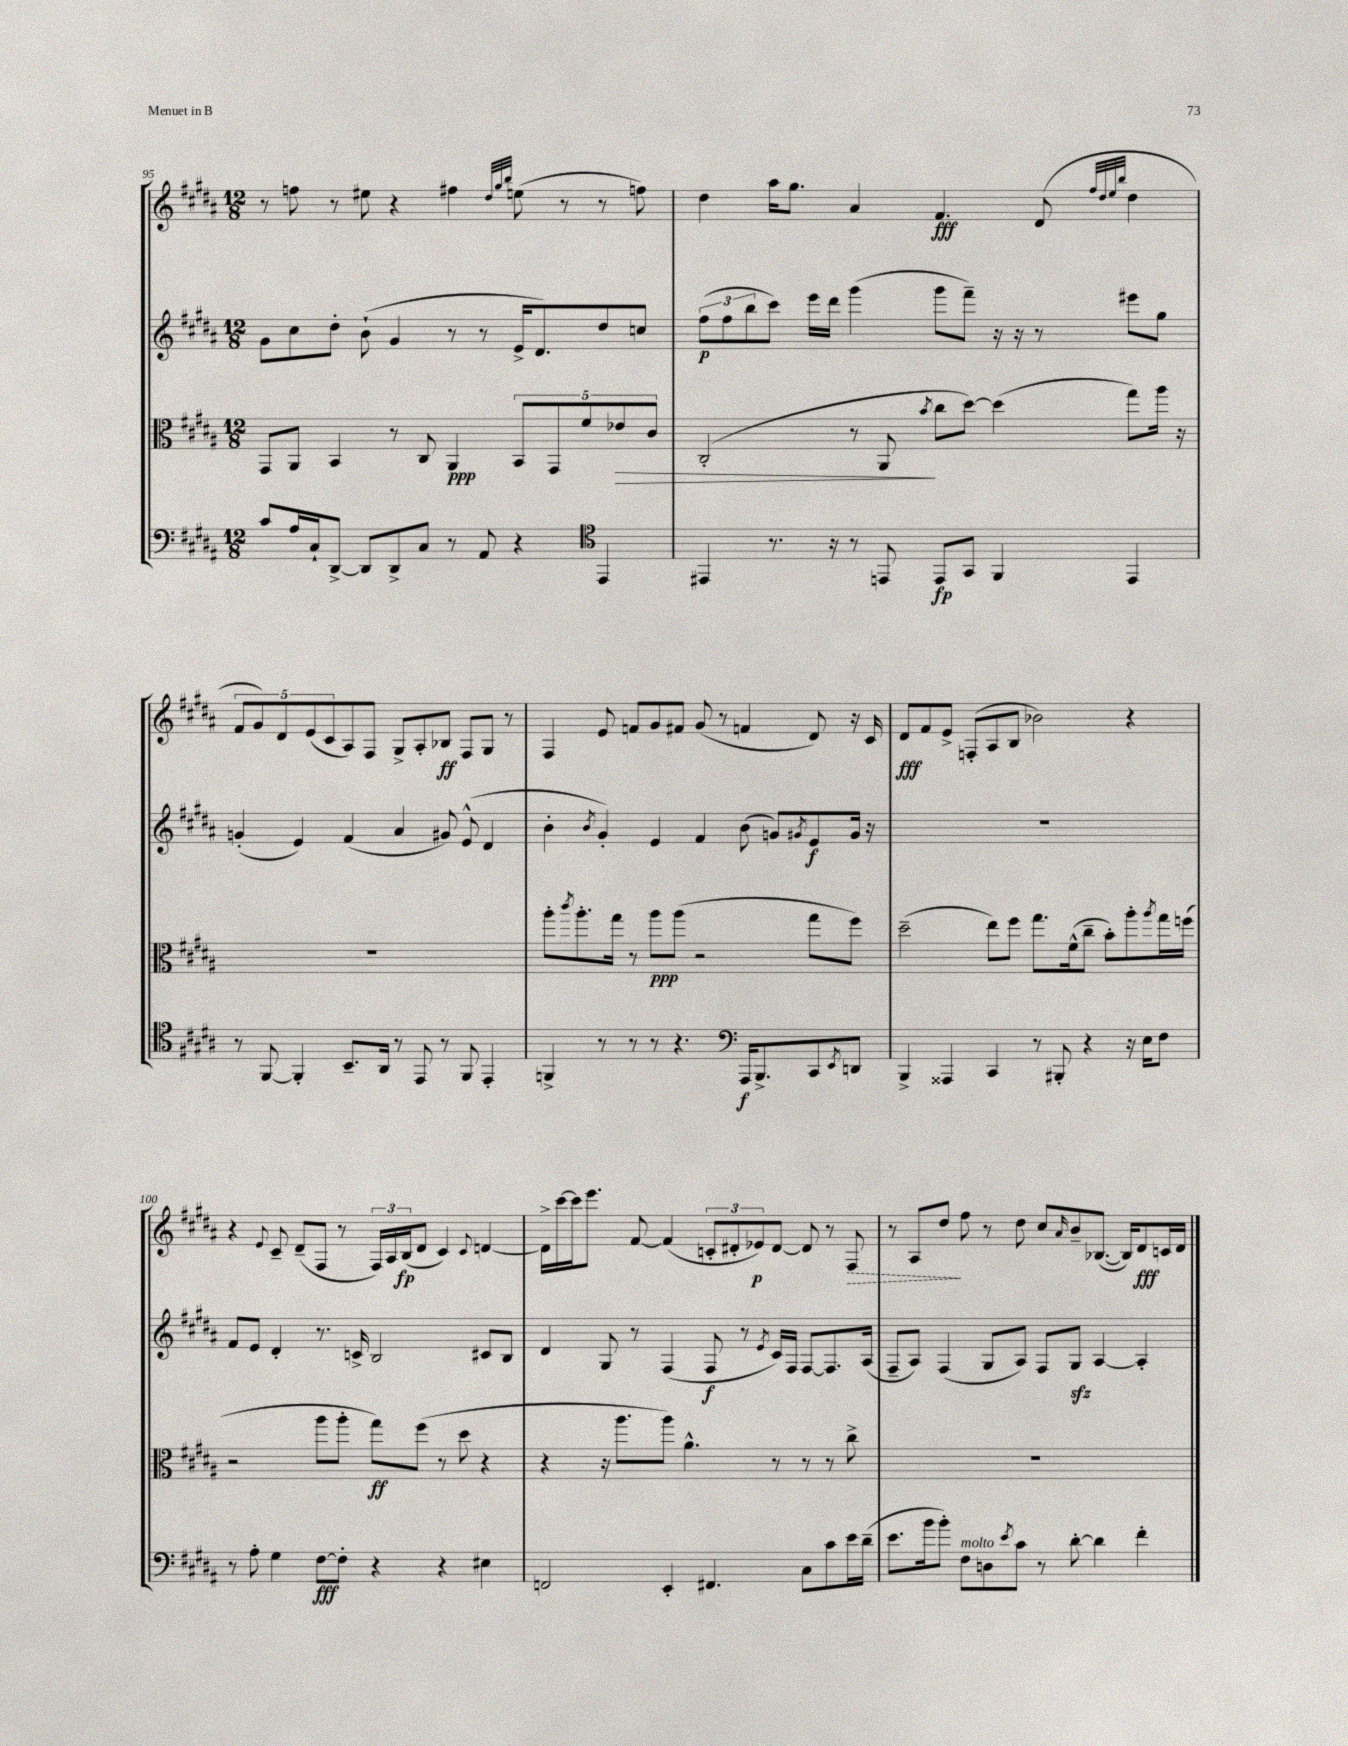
<<
\new StaffGroup <<
\new Staff = "s0" {
    \clef treble \key b \major \numericTimeSignature \time 12/8
    r8 f''8 r8 eis''8 r4 fis''4 \grace { dis''32 gis''32 b''32 } e''8( r8 r8 f''8) |
    dis''4 ais''16 gis''8. ais'4 fis'4.\fff dis'8( \grace { fis''32 dis''32 e''32 b''32 } dis''4 |
    \tuplet 5/4 { fis'8 gis'8) dis'8 e'8( cis'8 } ais8) fis8 gis8-> ais8-. bes8\ff fis8 gis8 r8 |
    fis4 e'8 f'8 gis'8 fis'8 gis'8( r8 f'4 dis'8) r16 cis'16 |
    dis'8\fff fis'8 e'8-> f8-.( ais8 b8 bes'2) r4 |
    r4 \appoggiatura { e'8 } cis'8-- dis'8--( fis8 r8 \tuplet 3/2 { fis16) ais16 b16\fp( } dis'8 cis'4) \appoggiatura { cis'8 } d'4~ |
    d'16-> cis'''16~ cis'''16 e'''8. fis'8~ fis'4( \tuplet 3/2 { c'8-. dis'8-. ees'8\p) } dis'8~ dis'8 r8 \once \override Hairpin.style = #'dashed-line fis8\> |
    r8 ais8 dis''8\! fis''8 r8 dis''8 cis''8 \grace { ais'16 } b'8-- bes8.~( bes16) dis'8\fff c'16 dis'16 \bar "|." |
}
\new Staff = "s1" {
    \clef treble \key b \major \numericTimeSignature \time 12/8
    gis'8 cis''8 dis''8-. b'8-!( gis'4 r8 r8 e'16-> dis'8.) dis''8 c''8 |
    \tuplet 3/2 { fis''8\p( fis''8 b''8 } cis'''8) e'''16 dis'''16 gis'''4( gis'''8 fis'''8--) r16 r16 r8 eis'''8 gis''8 |
    g'4-.( e'4) fis'4( ais'4 gis'8) e'8-^( dis'4 |
    b'4-. \acciaccatura { b'8 } gis'4-.) e'4 fis'4 b'8( g'8) \acciaccatura { gis'8 } e'8\f gis'16 r16 |
    R1. |
    fis'8 e'8 dis'4-. r8. c'16-> b2 cis'8 b8 |
    dis'4 gis8 r8 fis4( fis8\f r8 \acciaccatura { e'8 } cis'16) fis16 fis8~ fis8. ais16( |
    fis8-- ais8) fis4( gis8 ais8) fis8 gis8\sfz ais4~ ais4-. \bar "|." |
}
\new Staff = "s2" {
    \clef alto \key b \major \numericTimeSignature \time 12/8
    gis,8 ais,8 b,4 r8 cis8 ais,4\ppp \tuplet 5/4 { b,8 gis,8 fis'8 ees'8\> cis'8 } |
    cis2-.( r8 ais,8\! \acciaccatura { b'8 } cis''8 dis''8~) dis''4( gis''8) ais''16 r16 |
    R1. |
    ais''8-. \acciaccatura { cis'''8 } ais''8.-. gis''16 r8 ais''8\ppp ais''8( r2 gis''8 fis''8) |
    dis''2--( e''8) fis''8 gis''8. fis'16-^( cis''8-- b'8-.) ais''8-. \acciaccatura { ais''8 } gis''16 f''16( |
    r2 ais''8 ais''8-. gis''8\ff) fis''8( r8 dis''8 r4 |
    r4 r16 ais''8. ais''8) ais'4.-^ r8 r8 r8 cis''8-> |
    R1. \bar "|." |
}
\new Staff = "s3" {
    \clef bass \key b \major \numericTimeSignature \time 12/8
    cis'8 ais16 cis16-! dis,8~-> dis,8 dis,8-> cis8 r8 ais,8 r4 \clef tenor e,4 |
    eis,4 r8. r16 r8 e,8 e,8\fp gis,8 fis,4 e,4 |
    r8 fis,8~ fis,4-. b,8.-- ais,16 r8 e,8 r8 fis,8 e,4-. |
    f,4-> r8 r8 r8 r4. \clef bass ais,,16\f b,,8.-> cis,8 \acciaccatura { e,8 } d,8 |
    b,,4-> aisis,,4 cis,4 r8 bis,,8-. r4 r16 e16 fis8 |
    r8 ais8-. gis4 fis8~\fff fis8-. r4 r4 eis4 |
    f,2 e,4-. fis,4. cis8 cis'8 e'16 dis'16--( |
    e'8. b'16 b'8-.) fis8^\markup { \italic "molto" } d8 \acciaccatura { e'8 } cis'8 r8 dis'8~-. dis'4 fis'4-. \bar "|." |
}
>>
>>
\layout { \context { \Score currentBarNumber = #95 \override BarNumber.break-visibility = ##(#f #t #t) barNumberVisibility = #(every-nth-bar-number-visible 5) } }
